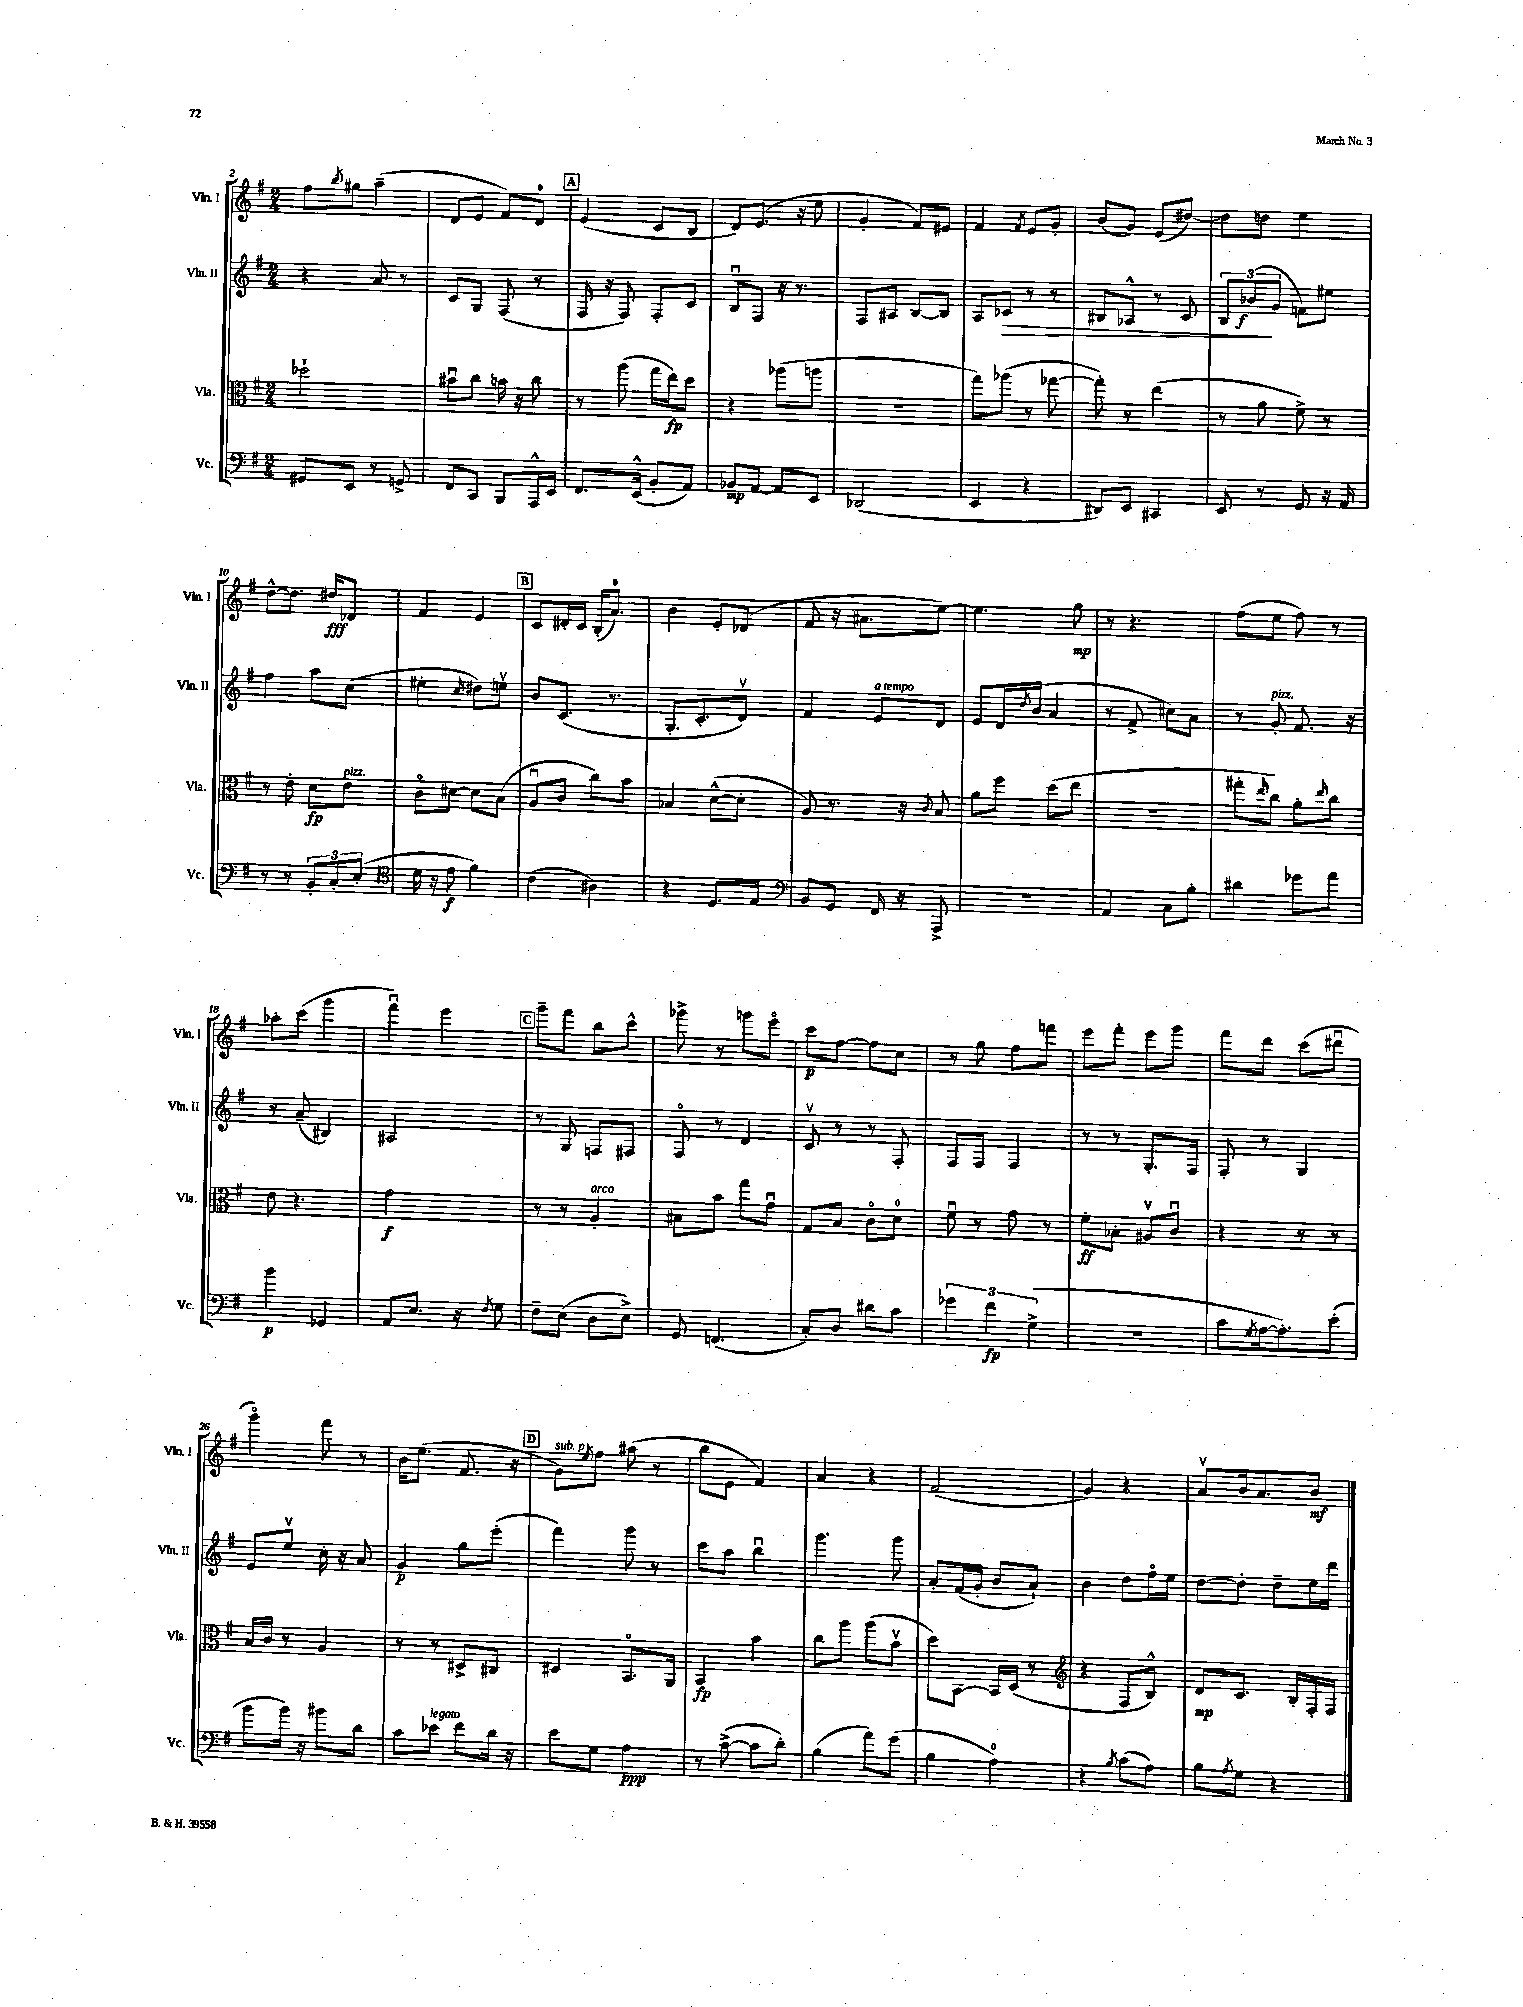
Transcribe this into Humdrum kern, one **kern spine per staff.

**kern	**kern	**kern	**kern
*staff4	*staff3	*staff2	*staff1
*clefF4	*clefC3	*clefG2	*clefG2
*k[f#]	*k[f#]	*k[f#]	*k[f#]
*M2/4	*M2/4	*M2/4	*M2/4
8GG#/L	2dd-`\	4r	8ff#\L
.	.	.	8qbb/
8EE/J	.	.	8gg#\J
8r	.	8a/	(4aa~\
8GG^/	.	8r	.
=	=	=	=
8FF#/L	8b#u\L	8c/L	8d/L
8CC/J	8cc\J	8G/J	8e/J
8BBB/L	16b\	(8F#/	8f#/L)
.	16r	.	.
16AAA^^/L	8cc\	8r	8d/J
16EE/JJ	.	.	.
=	=	=	=
8.FF#/L	8r	16F#/	(4e/
.	.	16r	.
.	(8aa\	8F#/)	.
(16EE^^/Jk	.	.	.
8BB'/L	16gg\LL	8F#'/L	8c/L
.	16ee\J)	.	.
8AA/J)	8dd\J	8c/J	8B/J
=	=	=	=
8BB-/L	4r	8Bu/L	8d/L)
[8AA/J	.	8F#/J	(8.e/J
8AA/]L	(8aa-\L	16r	.
.	.	8.r	16r
8EE/J	8aa\J	.	8ee\
=	=	=	=
(2DD-/	2r	8F#/L	4g'/
.	.	8A#/J	.
.	.	[8B/L	8f#/L)
.	.	8B/]J	8e#/J
=	=	=	=
4EE/	8gg\L)	8A/L	4f#/
.	(8aa-\J	8c-/J	.
.	.	.	8qf#/
4r	8r	8r	8e/L
.	[8gg-\	8r	8g'/J
=	=	=	=
8DD#/L)	8gg-'\])	8B#/L	(8b/L
8EE/J	8r	8A-^^/J	8g/J)
4CC#/	(4ee\	8r	(8e/L
.	.	8c/	[8dd#/J)
=	=	=	=
8EE/	8r	12B/L	8dd#\]L
.	.	(12b-/	.
8r	8a\	.	8dd\J
.	.	12g/J	.
8GG/	8f#^\)	8f\L)	4ee\
16r	8r	8ee#\J	.
16AA/	.	.	.
=	=	=	=
8r	8r	4ff#\	[8dd^^\L
8r	8e'\	.	8.dd\]J
12BB'/L	8d\L	8aa\L	.
.	.	.	16dd#/LK
12C'/	.	.	.
.	8e\J	(8cc\J	8d-/J
(12E'/J	.	.	.
=	=	=	=
*clefC4	*	*	*
16d\	8co\L	4ee#'\	4f#/
16r	.	.	.
8e\	[8d#\J	.	.
.	.	16qqcc/	.
4f#\)	8d#\]L	8dd#\L)	4e/
.	(8B\J	8eev\J	.
=	=	=	=
(4c\	8Au/L	8b/L	8c/L
.	8c/J	(8.c/J	16d#'/L
.	.	.	16c/JJ
4A#\)	8cc\L)	.	(16B'/LK
.	.	8.r	8.a/J)
.	8b\J	.	.
=	=	=	=
4r	4B-/	8.G'/L	4b\
.	.	8.c'/	.
8.D/L	([8d^^\L	.	8e'/L
.	8d'\]J	8dv/J)	(8d-/J
16E/Jk	.	.	.
=	=	=	=
*clefF4	*	*	*
8BB/L	8A/)	4f#/	8f#/
8GG/J	8.r	.	16r
.	.	.	8.a#\L
16FF#/	.	8e/L	.
16r	16r	.	.
.	8qqc/	.	.
8AAA^/	8B/	8d/J	[8ee\J)
=	=	=	=
2r	8a\L	8e/L	4.ee\]
.	8ff#\J	16d/L	.
.	.	8qdd/	.
.	.	(16b/JJ	.
.	(8dd\L	4a/	.
.	8ee\J	.	8gg\
=	=	=	=
4AA/	2r	8r	8r
.	.	8f#^/	4.r
8C\L	.	8cc#\L)	.
8B'\J	.	8a\J	.
=	=	=	=
4d#\	8gg#'\L	8r	(8ff#\L
.	16qqee/	.	.
.	8cc\J)	8g'/	8ee\J
8g-\L	8a'\L	8.f#/	8ff#\)
.	16qqee/	.	.
8a\J	8cc\J	.	8r
.	.	16r	.
=	=	=	=
4b\	8e\	8r	8aa-'\L
.	4.r	(8a~/	(8ccc\J
4GG-/	.	4B#/)	4ggg\
=	=	=	=
8AA/L	2g\	2A#/	4fff#u\)
8.E/J	.	.	.
.	.	.	4eee\
16r	.	.	.
8qF#/	.	.	.
8G\	.	.	.
=	=	=	=
8F#~\L	8r	8r	8ggg~\L
(8E\J	8r	8G/	8fff#\J
8D\L	4A'/	8F/L	8bb\L
8E^\J)	.	8F#/J	8ccc^^\J
=	=	=	=
8GG/	8B#\L	8F#o/	8ggg-^\
(4.FF/	8b\J	8r	8r
.	8gg\L	4d/	8ggg\L
.	8gu\J	.	8eeeo\J
=	=	=	=
8C'/L)	8G/L	8cv/	8ccc\L
8D/J	8B/J	8r	[8ff#\J
8d#\L	8co\L	8r	8ff#\]L
8c\J	8d\J	8F#'/	8cc\J
=	=	=	=
6g-\	8f#u\	8F#/L	8r
.	8r	8F#/J	8gg\
6f#\	.	.	.
.	8g\	4F#/	8ff#\L
(6G^\	.	.	.
.	8r	.	8fff\J
=	=	=	=
2r	8f#'\L	8r	8eee\L
.	8B-'\J	8r	8fff#'\J
.	8A#v/L	8.G'/L	8eee\L
.	8cu/J	.	8ggg\J
.	.	16F#/Jk	.
=	=	=	=
8c\L	4r	8F#'/	8fff#\L
8qG/	.	.	.
[16A\k	.	8r	8ddd\J
8.A'\])	.	.	.
.	8r	4G/	(8ccc\L
(8e'\J	8r	.	8ddd#u\J
=	=	=	=
8b\L	16B/LL	8e/L	4gggo\)
.	16c/JJ	.	.
16b\Jk)	8r	8eev/J	.
16r	.	.	.
8b#\L	4A/	16cc'\	8fff#\
.	.	16r	.
8d\J	.	8a/	8r
=	=	=	=
8c\L	8r	4g/	16b\LK
.	.	.	(8.ee\J
8e-\J	8r	.	.
8f#\L	8D#^/L	8gg\L	8.f#/
16d\Jk	8C#/J	(8eee'\J	.
16r	.	.	16r
=	=	=	=
8e\L	4D#/	4fff#\)	8g\L)
.	.	.	8qee/
8G\J	.	.	8ff#\J
4A\	8.BBo/L	8ggg\	(8aa#\
.	.	8r	8r
.	16AA/Jk	.	.
=	=	=	=
8r	4BB/	8ccc\L	8bb\L
([8c^\	.	8aa\J	8e\J
8c\]L	4b\	4bbu\	4f#/)
8d'\J)	.	.	.
=	=	=	=
(4B\	8cc\L	4.ggg\	4a/
.	8aa\J	.	.
8a\L)	(8aa\L	.	4r
(8g\J	8bv\J	8ggg\	.
=	=	=	=
4B\	8dd\L)	8a'/L	(2f#/
.	[8BB\J	(16f#/L	.
.	.	16g'/JJ	.
4A\)	16BB/]LL	8b/L	.
.	(16D/JJ	.	.
.	8r	8a`/J)	.
=	=	=	=
*	*clefG2	*	*
4r	4r	4b\	4g/)
8qB/	.	.	.
(8c\L	8F#/L	8dd\L	4r
8A\J)	8B^^/J)	16ff#o\L	.
.	.	16ee\JJ	.
=	=	=	=
8B\L	8d/L	[8dd\L	8av/L
8qA/	.	.	.
8G\J	8.c/J	8dd'\]J	16b/k
.	.	.	8.a/
4r	.	8dd~\L	.
.	16B'/LL	.	.
.	16F#'/	16ee\L	8b/J
.	16F#/JJ	16ddd\JJ	.
==	==	==	==
*-	*-	*-	*-
